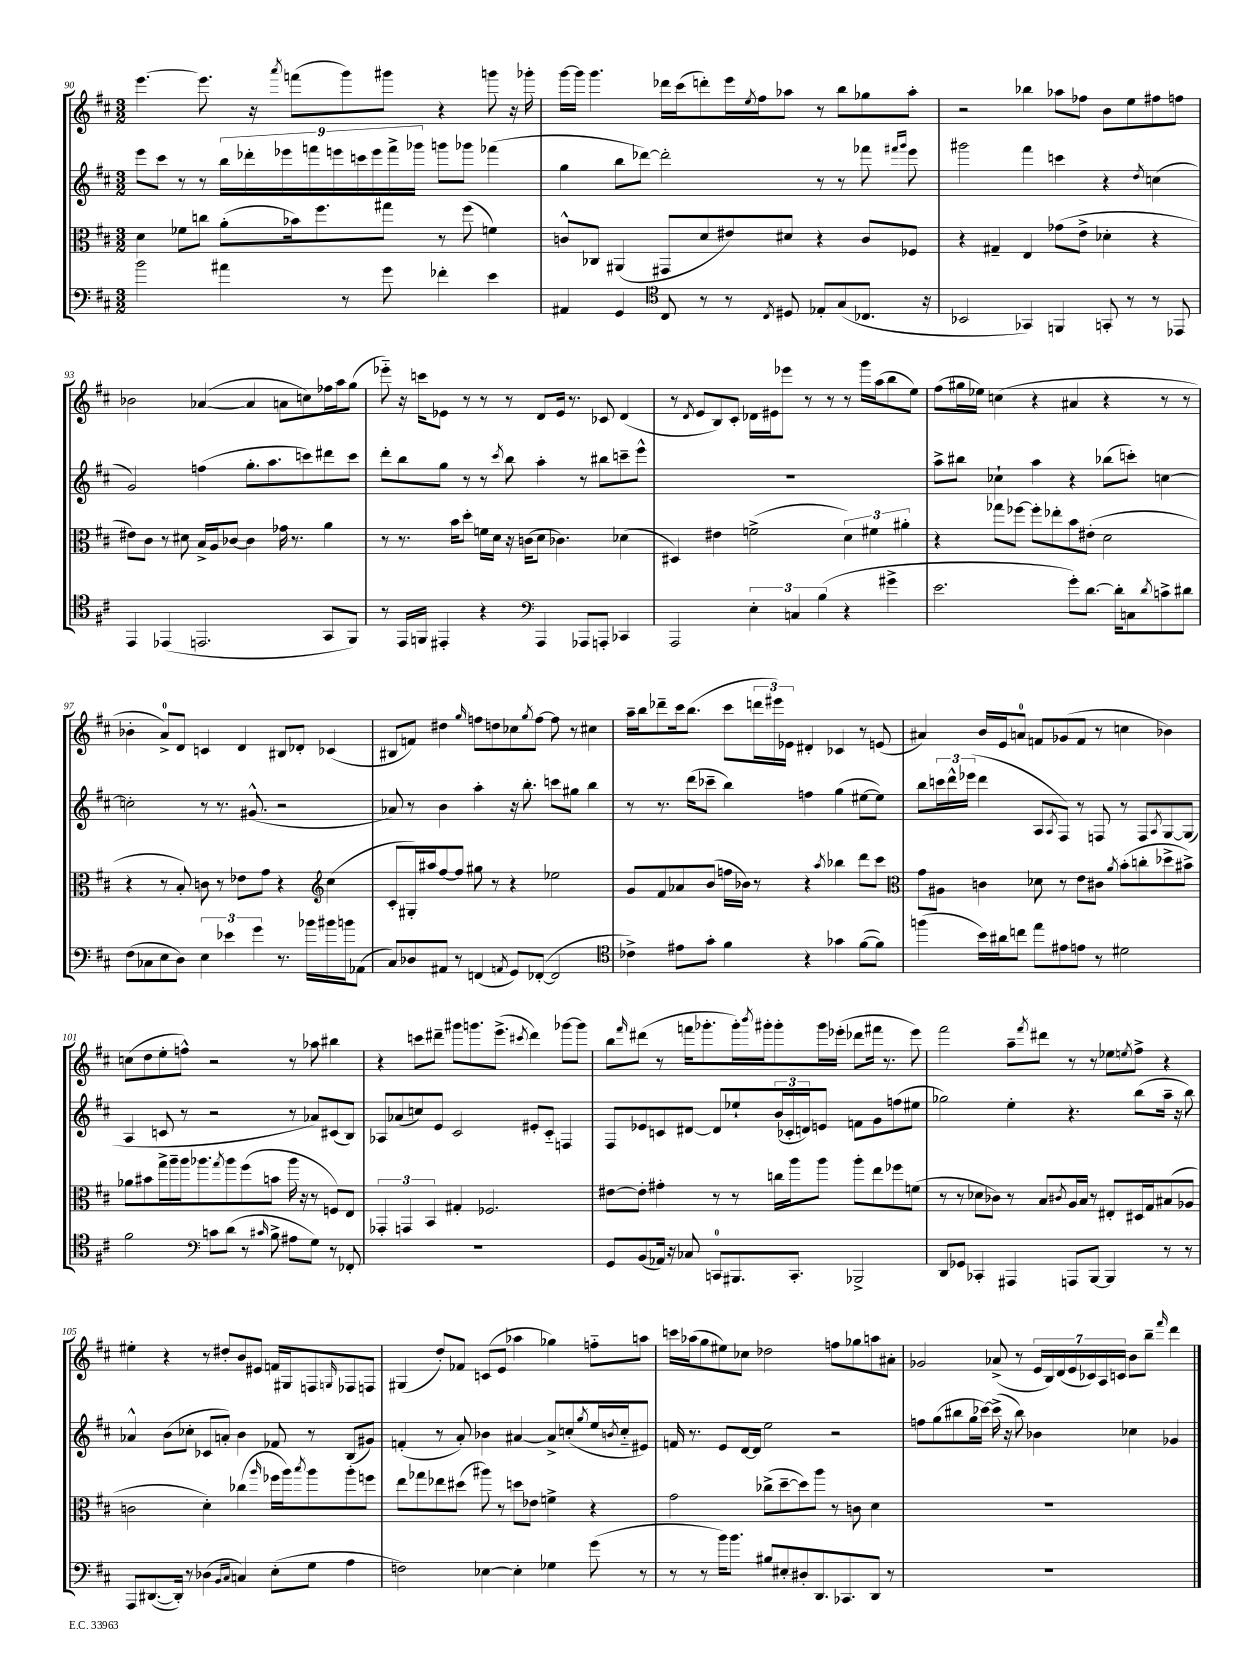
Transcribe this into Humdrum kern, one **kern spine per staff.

**kern	**kern	**kern	**kern
*staff4	*staff3	*staff2	*staff1
*clefF4	*clefC3	*clefG2	*clefG2
*k[f#c#]	*k[f#c#]	*k[f#c#]	*k[f#c#]
*M3/2	*M3/2	*M3/2	*M3/2
2b\	4d\	8eee\L	[4.eee\
.	.	8ccc#\J	.
.	8f-\L	8r	.
.	8cc\J	8r	8.eee\]
4a#\	(8a'\L	18bb\LL	.
.	.	18ddd-'\	.
.	.	.	16r
.	.	18eee-\	.
.	.	.	8qaaa/
.	16b-\k)	.	(8fff\L
.	.	18fff\	.
.	8.ff#\	.	.
.	.	18eee\	.
8r	.	.	8ggg\)
.	.	18ccc\	.
.	.	18eee\	.
8g\	8gg#\J	.	8ggg#\J
.	.	18fff^\	.
.	.	18ggg-\JJ	.
4f-'\	8r	8ggg\L	4r
.	(8ff#\	8ggg-\J	.
4e\	4f\)	(4fff-\	8ggg\
.	.	.	16r
.	.	.	16ggg-'\
=	=	=	=
4AA#/	8c^^/L	4gg\	[16ggg\LL
.	.	.	16ggg\]JJ
.	8C-/J	.	4.ggg\
4GG/	(4AA#/	8bb\L	.
.	.	[8ddd-\J)	.
*clefC4	*	*	*
8C#/	8GG#/L	2ddd-'\]	16ddd-\LL
.	.	.	(16ccc#\J
8r	8d/	.	8ddd'\)
8r	8e#/)	.	16eee\L
.	.	.	8qee/
.	.	.	16ff#\J
8qC#/	.	.	.
8D#/	8d#/J	.	8aa-\J
8E-'/L	4r	8r	8r
(8G/	.	8r	8bb\L
8.C-/J	8c/L	8fff-\	8gg-\
.	.	16qqfff#/LL	.
.	.	16qqggg/JJ	.
.	8F-/J	8eee\	8aa-'\J
16r	.	.	.
=	=	=	=
2BB-/	4r	2ggg#\	2r
.	4G#~/	.	.
4GG-/)	4E/	4fff#\	4bb-\
4FF/	(8g-\L	4ccc\	8aa-\L
.	8e^\J	.	8ff-\J
8GG'/	4d-'\	4r	8b\L
8r	.	.	8ee\
.	.	8qdd/	.
8r	4r	(4cc\	8ff#\
8EE-/	.	.	8ff\J
=	=	=	=
4EE/	8e#\L)	2g/)	2b-\
.	8c#\J	.	.
(4EE-/	8r	.	.
.	8d#\	.	.
2.EE/	16B^/LL	(4ff\	([4a-/
.	16A/J	.	.
.	[8c-/J	.	.
.	4c-\]	8.gg'\L	4a-/]
.	.	8.aa\	.
.	16g-\	.	8a\L
.	8.r	.	.
.	.	8ccc\)	8cc\)
8GG/L	4a\	8ddd#\	16ff-\L
.	.	.	16aa\J
8FF#/J)	.	8ccc\J	(8gg\J
=	=	=	=
8r	8r	8ddd'\L	8eee-'~\)
16EE/LL	8.r	8bb\	16r
16FF/JJ	.	.	16ccc\LK
4EE#'/	.	8gg\J	8e-\J
.	16b\LK	.	.
.	8dd'\J	8r	8r
4r	16f\LL	8r	8r
.	16d\JJ	.	.
.	.	8qccc#/	.
.	16r	8bb\	8r
.	(16c\LK	.	.
*clefF4	*	*	*
4AAA/	8d\J	4aa'\	8d/L
.	4.c-\)	.	16e-/Jk
.	.	.	8.r
8AAA-/L	.	8r	.
8AAA'/J	.	8bb#\L	8c-/
4CC-/	(4d-\	8ccc~\	(4d/
.	.	8eee^^\J	.
=	=	=	=
2AAA/	4D#/)	1.r	8r
.	.	.	8qd/
.	.	.	8e/L
.	4e#\	.	8B/)
.	.	.	8c#'/J
6E'\	(2f^\	.	16d-\LL
.	.	.	16e#\J
.	.	.	8eee-\J
6C/	.	.	.
.	.	.	8r
(6B\	.	.	.
.	.	.	8r
4r	6d\)	.	8r
.	.	.	16ggg\LL
.	6f#\	.	.
.	.	.	(16aa\J
4g#^\	.	.	8bb\
.	6a#'\	.	.
.	.	.	8ee\J)
=	=	=	=
2.e\	4r	8aa^\L	(8ff#\L
.	.	8bb#\J	16gg#\L
.	.	.	16ee-\JJ)
.	8gg-\L	4cc-`\	(4cc\
.	[8ff-\J	.	.
.	8ff-'\]L	4aa\	4r
.	8ee-'\	.	.
8g'\L)	8b\	4r	4a#/
[8.d\J	(8e#'\J	.	.
.	2d\	(8bb-\L	4r
16d'\]LK	.	.	.
8C\	.	8ccc'\J)	.
8qd/	.	.	.
8c^\	.	[4cc\	8r
8d#\J	.	.	8r
=	=	=	=
(8F#\L	4r	2cc'\]	4b-'\
8C-\	.	.	.
8E\	8r	.	8a^/L)
8D\J)	8B'/)	.	8d/J
6E\	8c\	8r	4c/
.	8r	8.r	.
6e-\	.	.	.
.	8e-\L	.	4d/
.	.	(8.g#^^/	.
6g\	.	.	.
.	8g\J	.	.
8.r	4r	2r	8B#/L
.	.	.	8d-'/J
16b-\LL	.	.	.
*	*clefG2	*	*
16b#\	(4cc#\	.	(4c-/
16b\J	.	.	.
(8AA-\J	.	.	.
=	=	=	=
8C#/L)	8c#'/L	8a-/)	8B#/L
8D-/	16G#'/L)	8r	8f/J)
.	16aa#/J	.	.
8AA#/J	[8ff#/	4b\	4dd#\
8r	8ff#/]J	.	.
.	.	.	16qqgg/
(4FF/	8gg#\	4aa'\	8ff\L
.	8r	.	8dd\
8qAA/	.	.	.
8GG/L)	4r	16r	8cc-\
.	.	8.bb'\	.
.	.	.	8qgg/
([8FF-'/J	.	.	[8ff\J
2FF-/]	2ee-\	8ccc\L	8ff\]
.	.	8gg#\J	8r
.	.	4bb\	4cc#\
=	=	=	=
*clefC4	*	*	*
4c-^\)	8g/L	8r	16aa~\LL
.	.	.	16bb\J
.	8f#/	8.r	8ddd-~\
8e#\L	8a-/	.	16ccc#\k
.	.	(16ddd\LK	(8.bb\J
8g'\J	(8b/J	8ccc-~\J	.
4f#\	16ff\LL	4bb\)	8ccc#\L
.	16b-\JJ)	.	.
.	8r	.	24ddd\L
.	.	.	24eee#\)
.	.	.	24e-\JJ
4r	4r	4ff\	4d#'/
.	8qaa/	.	.
4g-\	4bb-\	(4gg\	4c-/
([8f#\L	8ddd\L	[8ee#\L	8r
8f#\]J)	8ccc#\J	8ee#\]J)	(8e/
=	=	=	=
*	*clefC3	*	*
(4ff\	8g\L	8bb\L	4a#/)
.	8A#\J	24ccc\L	.
.	.	24ddd^^\	.
.	.	(24eee-\JJ	.
16b\LL)	4c\	4ddd\	16b/LL
16a#\J	.	.	16e/J
8cc\J	.	.	8a/J
8ee\L	8d-\	8A/L	8f/L
.	.	8qA/	.
8e#\	8r	8F#/J)	(8g-/
8e\J	8e\L	8r	8f/J
8r	8c#\J	8F/	8r
.	8qa/	.	.
2d#\	(8b'\L	8r	4cc\
.	8cc'\	8F/L	.
.	.	8qA/	.
.	8dd-^\	[8G/	4b-\)
.	8b#^\J)	(8G/]J	.
=	=	=	=
2f#\	8a-\L	4A/	(8cc\L
.	8b#\	.	8dd\
.	16gg^\L	8c/	8ee'\
.	16aa~\	.	.
.	16aa\J	8r	8ff^^\J)
.	8.aa-\	.	.
*clefF4	*	*	*
8c\L	.	2r	2r
.	8qgg/	.	.
(8d\J	8aa-\	.	.
8r	(8ff#\	.	.
16qqc#/	.	.	.
8B^\	8b\J	.	.
8A#\L	16aa-\	8r	8r
.	16r	.	.
8G\J)	8r	8a-/L)	8aa-\
8r	8F/L)	(8c#/	4bb#\
8FF-'/	8E/J	8B/J)	.
=	=	=	=
1.r	6GG-'/	8A-/L	4r
.	.	(8a-/	.
.	6GG/	.	.
.	.	8cc/)	8ccc\L
.	6BB/	.	.
.	.	8e/J	8ddd#~\J
.	4G#'/	2c#/	8ggg#\L
.	.	.	8.ggg\
.	2.F-/	.	.
.	.	.	(8.eee^\J
.	.	.	8qccc#/
.	.	8e#'/L	4ddd#\)
.	.	8c#'~/J	.
.	.	4F/	[8ggg-\L
.	.	.	8ggg-\]J
=	=	=	=
8GG/L	[8e#\L	8F#/L	8bb\L
.	.	.	16qqfff#/
(8BB/	8e#'\]J	8e-/	(8ddd#\J
16AA-/Jk)	4g#'\	8c/	8r
16r	.	.	.
8C-/	.	[8d#/J	16fff\LK
.	.	.	8.ggg-'\
8CC/L	8r	8d#/]L	.
8.BBB#/	8r	8ee-`/	16ggg-'\L)
.	.	.	8qbbb/
.	.	.	16ggg#'\J
.	16cc\LL	(24b/L	8ggg#'\
.	.	24c-'/	.
8.CC'/J	16aa\J	.	.
.	.	24d/J)	.
.	8aa\J	8e/J	16ggg#\L
.	.	.	(16eee-'\JJ
2BBB-^/	8aa'\L	8f\L	8ddd-\L
.	8ee\	8g\	16fff#\Jk
.	.	.	8.r
.	8ff-\	(8ff\	.
.	(8f\J	8ee#\J	8eee-\)
=	=	=	=
8DD/L	8r	2gg-\)	2fff#\
8GG-/J	8r	.	.
4CC-'/	8d-\L	.	.
.	8c-\J)	.	.
4AAA#/	8r	4ee'\	8aa~\L
.	.	.	8qfff#/
.	8B/L	.	8ddd#\J
.	8qc#/	.	.
8AAA/L	16A/L	4.r	8r
.	16B/JJ	.	.
[8BBB/J	8r	.	8r
4BBB/]	8E#'/L	.	8ee-\L
.	.	.	8qee/
.	16D#/L	(8bb\L	8ff#^\J
.	16G/J	.	.
8r	(8B#/	16aa~\Jk	4r
.	.	16r	.
8r	8A-/J	8bb\)	.
=	=	=	=
8AAA/L	2c\	4a-^^/	4ee#'\
([8.DD#/	.	.	.
.	.	(8b\L	4r
16DD#'/]Jk)	.	.	.
8r	.	8cc-'\J	.
(4D-\	4d'\)	8c-/L	8r
.	.	8a'/J)	8dd#'/L
16qqBB/LL	.	.	.
16qqC#/JJ	.	.	.
4C/)	(4cc-\	4b\	8b/
.	.	.	8e#/J
.	16qqaa/	.	.
(8E'\L	16ff-\LL	8f-/	16f/LL
.	16aa\J)	.	16G#/J
.	8qbb/	.	.
8G\J	8aa\	8r	8F/
.	.	.	16qqG/
4A\	8aa'\	(8B/L	8F-/
.	8ff\J	8g#/J)	8F/J
=	=	=	=
2F\)	8ee\L	(4f'/	(4G#/
.	8gg-\	.	.
.	8ee-\	8r	8dd'/L)
.	(8dd#\J	8a'/)	8f-/J
[4E-\	8aa#\)	4b-\	(8c/L
.	8r	.	8e/J
4E-'\]	8dd\L	[4a#/	4aa-\
.	8e-\J	.	.
4G-\	4f^\	8a#^/]L	4gg-\)
.	.	(8cc'/	.
.	.	8qgg/	.
(8g\	4r	16ee/L	8ff'~\L
.	.	8qb/	.
.	.	16cc'~/J	.
8r	.	8e#/J)	8aa\J
=	=	=	=
8r	2g\	16f/	16ccc\LL
.	.	8.r	(16aa-\J
8r	.	.	8gg\
16b\LK)	.	8e/L	8ee#\)
8.b\J	.	.	.
.	.	[16d/L	8cc-\J
.	.	16d/]JJ	.
8B#/L	(8cc-^\L	2ee\	2dd-\
8E#'/	[8dd~\	.	.
8D#'/	8dd\])	.	.
8.DD/	8aa\J	.	.
.	8r	2r	8ff\L
8.CC-/	.	.	.
.	8c\	.	8gg-\
8DD/J	4d\	.	8aa\
8r	.	.	8a#'\J
=	=	=	=
1.r	1.r	8ff\L	2g-/
.	.	(8gg\	.
.	.	8bb#\	.
.	.	16gg\L	.
.	.	[16ccc-\JJ)	.
.	.	(16ccc-^\]	(8a-^/
.	.	16r	.
.	.	8bb#\)	8r
.	.	4b-\	28e/LL
.	.	.	28B/)
.	.	.	(28d/
.	.	.	28e/
.	.	.	28c-/)
.	.	.	28A/
.	.	.	28c/JJ
.	.	4cc-\	8b\L
.	.	.	8bb~\J
.	.	.	16qqfff#/
.	.	4g-/	4ddd\
==	==	==	==
*-	*-	*-	*-
